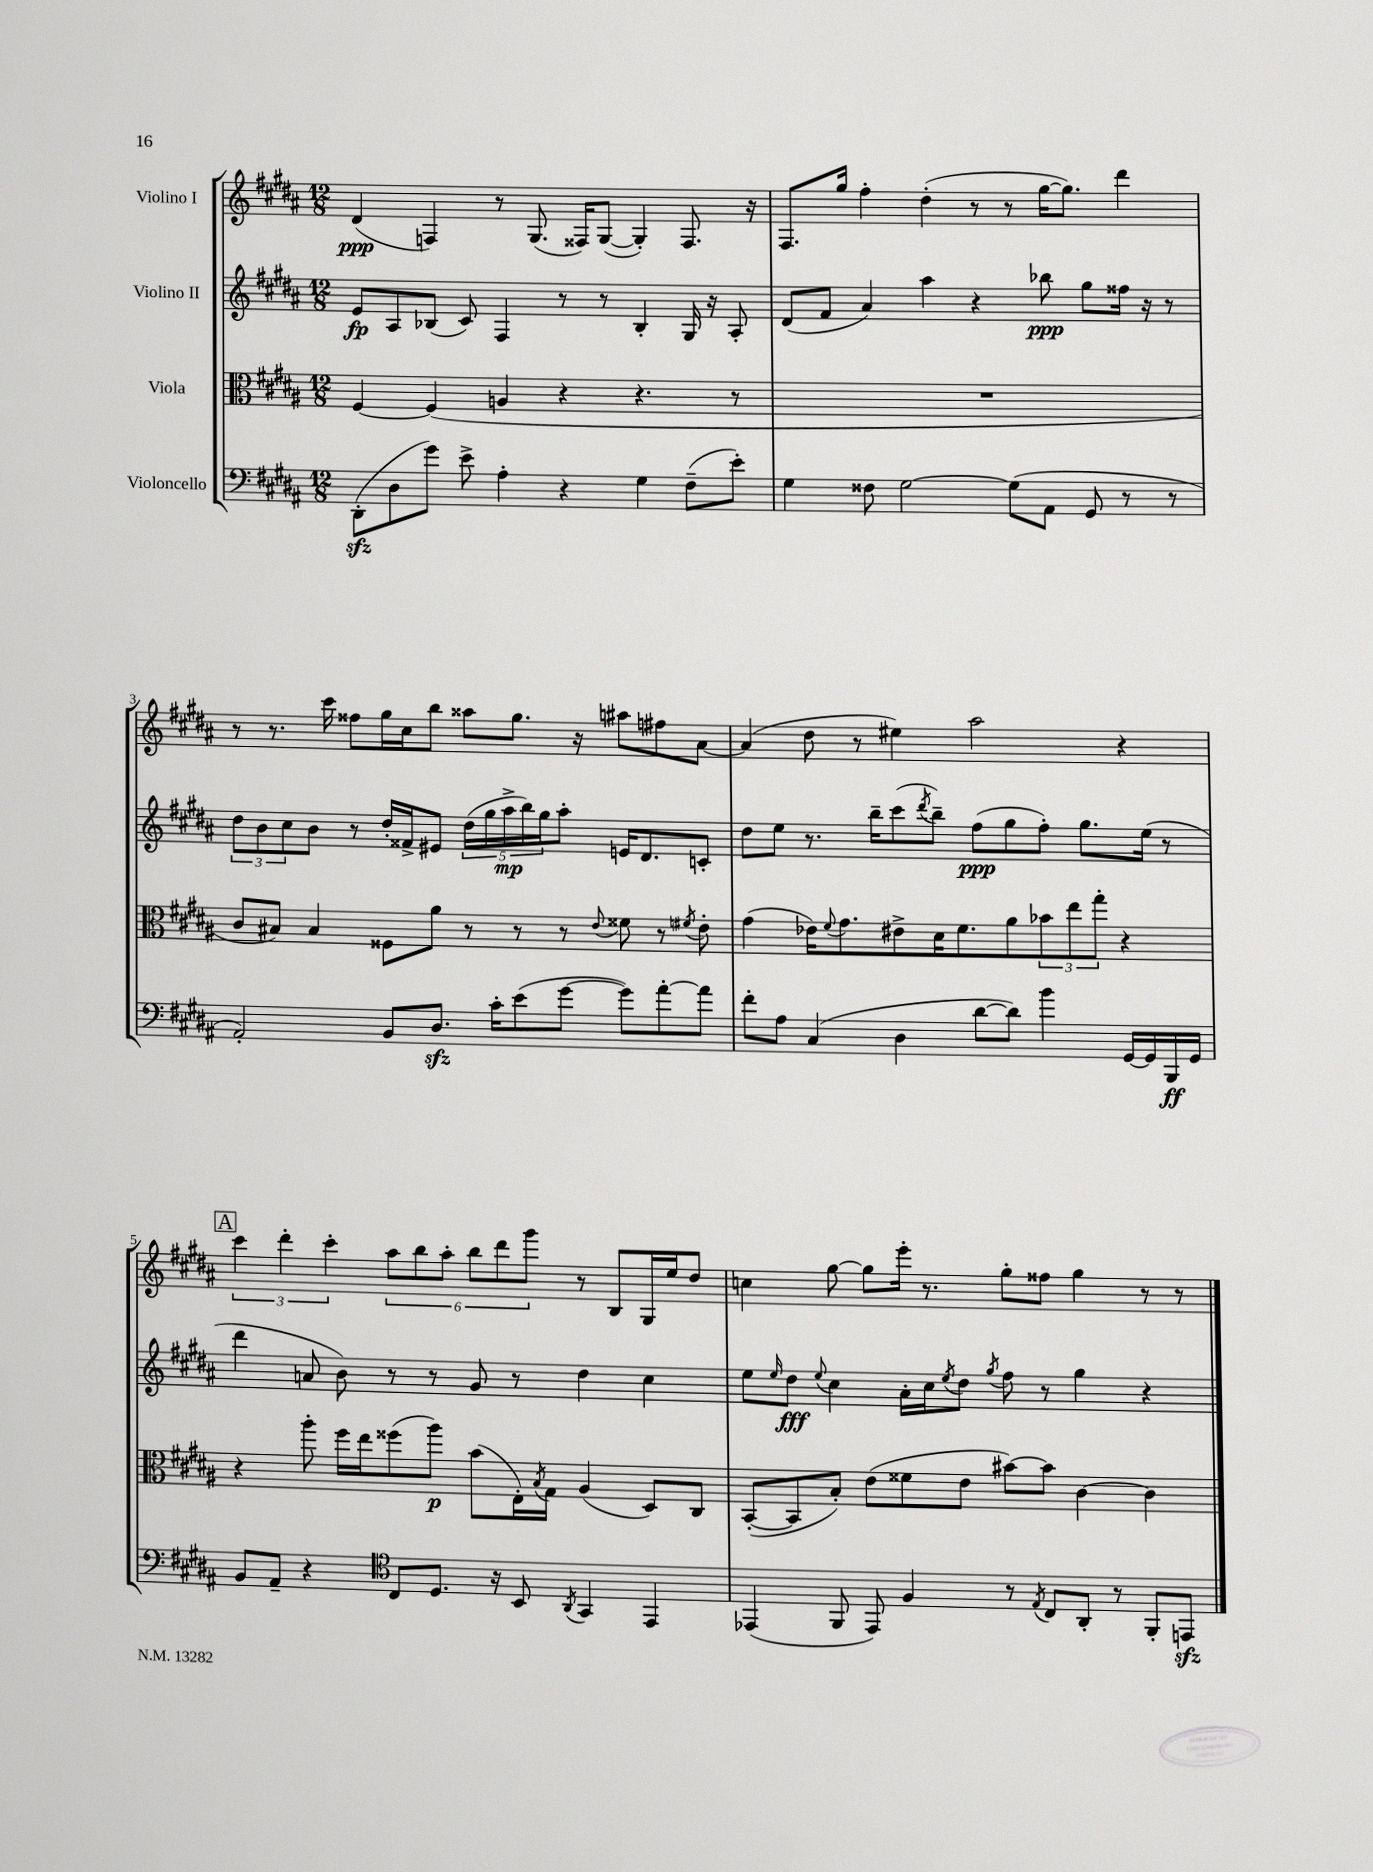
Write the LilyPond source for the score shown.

<<
\new StaffGroup <<
\new Staff = "s0" \with { instrumentName = "Violino I" } {
    \clef treble \key b \major \numericTimeSignature \time 12/8
    dis'4\ppp( f4) r8 gis8.( fisis16) gis8~( gis4-.) fisis8. r16 |
    fis8. gis''16 fis''4-. dis''4-.( r8 r8 gis''16~ gis''8.) dis'''4 |
    r8 r8. cis'''16 fisis''8 gis''16 cis''16 b''8 aisis''8 gis''8. r16 ais''8 fis''8 ais'8~ |
    ais'4( dis''8 r8 eis''4) ais''2 r4 |
    \mark \markup { \box "A" } \tuplet 3/2 { cis'''4 dis'''4-. cis'''4-. } \tuplet 6/4 { ais''8 b''8 ais''8-. b''8 dis'''8 gis'''8 } r8 b8 gis16 e''16 dis''8 |
    c''4 gis''8~ gis''8 e'''16-. r8. gis''8-. fisis''8 gis''4 r8 r8 \bar "|." |
}
\new Staff = "s1" \with { instrumentName = "Violino II" } {
    \clef treble \key b \major \numericTimeSignature \time 12/8
    e'8\fp ais8 bes8( cis'8) fis4 r8 r8 bes4-. gis16 r16 ais8-. |
    dis'8( fis'8 ais'4) ais''4 r4 bes''8\ppp gis''8 fisis''16 r16 r8 |
    \tuplet 3/2 { dis''8 b'8 cis''8 } b'8 r8 dis''16-. fisis'16-> eis'8 \tuplet 5/4 { dis''16( gis''16 ais''16->\mp b''16) gis''16 } ais''8-. e'16 dis'8. c'8-. |
    dis''8 e''8 r8. b''16-- cis'''8( \acciaccatura { dis'''8 } b''8--) fis''8\ppp( gis''8 fis''8-.) gis''8. e''16( r8 |
    \mark \markup { \box "A" } dis'''4 a'8 b'8) r8 r8 gis'8 r8 dis''4 cis''4 |
    e''8 \grace { e''16 } dis''8\fff \appoggiatura { e''8 } cis''4 ais'16-. cis''16 \acciaccatura { e''8 } dis''8 \acciaccatura { gis''8 } fis''8 r8 gis''4 r4 \bar "|." |
}
\new Staff = "s2" \with { instrumentName = "Viola" } {
    \clef alto \key b \major \numericTimeSignature \time 12/8
    fis4~ fis4( a4 r4 r4. r8 |
    R1. |
    cis'8 bis8) bis4 fisis8 ais'8 r8 r8 r8 \appoggiatura { e'8 } fisis'8 r8 \acciaccatura { fis'8 } e'8-. |
    gis'4( ees'16) \appoggiatura { fis'8 } gis'8. eis'8-> dis'16 fis'8. ais'8 \tuplet 3/2 { bes'8 e''8 gis''8-. } r4 |
    \mark \markup { \box "A" } r4 ais''8-. fis''16 e''16 fisis''8( ais''8\p) b'8( e16-.) \acciaccatura { b8 } gis16 ais4( dis8) cis8 |
    b,8~-.( b,8 b8-.) e'8( fisis'8 e'8 bis'8~) bis'8 cis'4~ cis'4 \bar "|." |
}
\new Staff = "s3" \with { instrumentName = "Violoncello" } {
    \clef bass \key b \major \numericTimeSignature \time 12/8
    dis,8-.\sfz( dis8 gis'8) e'8-> ais4-. r4 gis4 fis8--( e'8-.) |
    gis4 fisis8 gis2~ gis8( ais,8 gis,8 r8 r8 |
    ais,2-.) b,8 dis8.\sfz cis'16-. e'8( gis'8~ gis'8) ais'8~-. ais'8 |
    fis'8-. ais8 cis4( dis4 dis'8~ dis'8) b'4 gis,16~ gis,16 b,,16\ff gis,16 |
    \mark \markup { \box "A" } b,8 ais,8-- r4 \clef tenor cis8 dis8. r16 b,8 \acciaccatura { ais,8 } gis,4 e,4 |
    ees,4( fis,8 ees,8) fis4 r8 \acciaccatura { e8 } cis8 ais,8-. r8 fis,8-. e,8\sfz \bar "|." |
}
>>
>>
